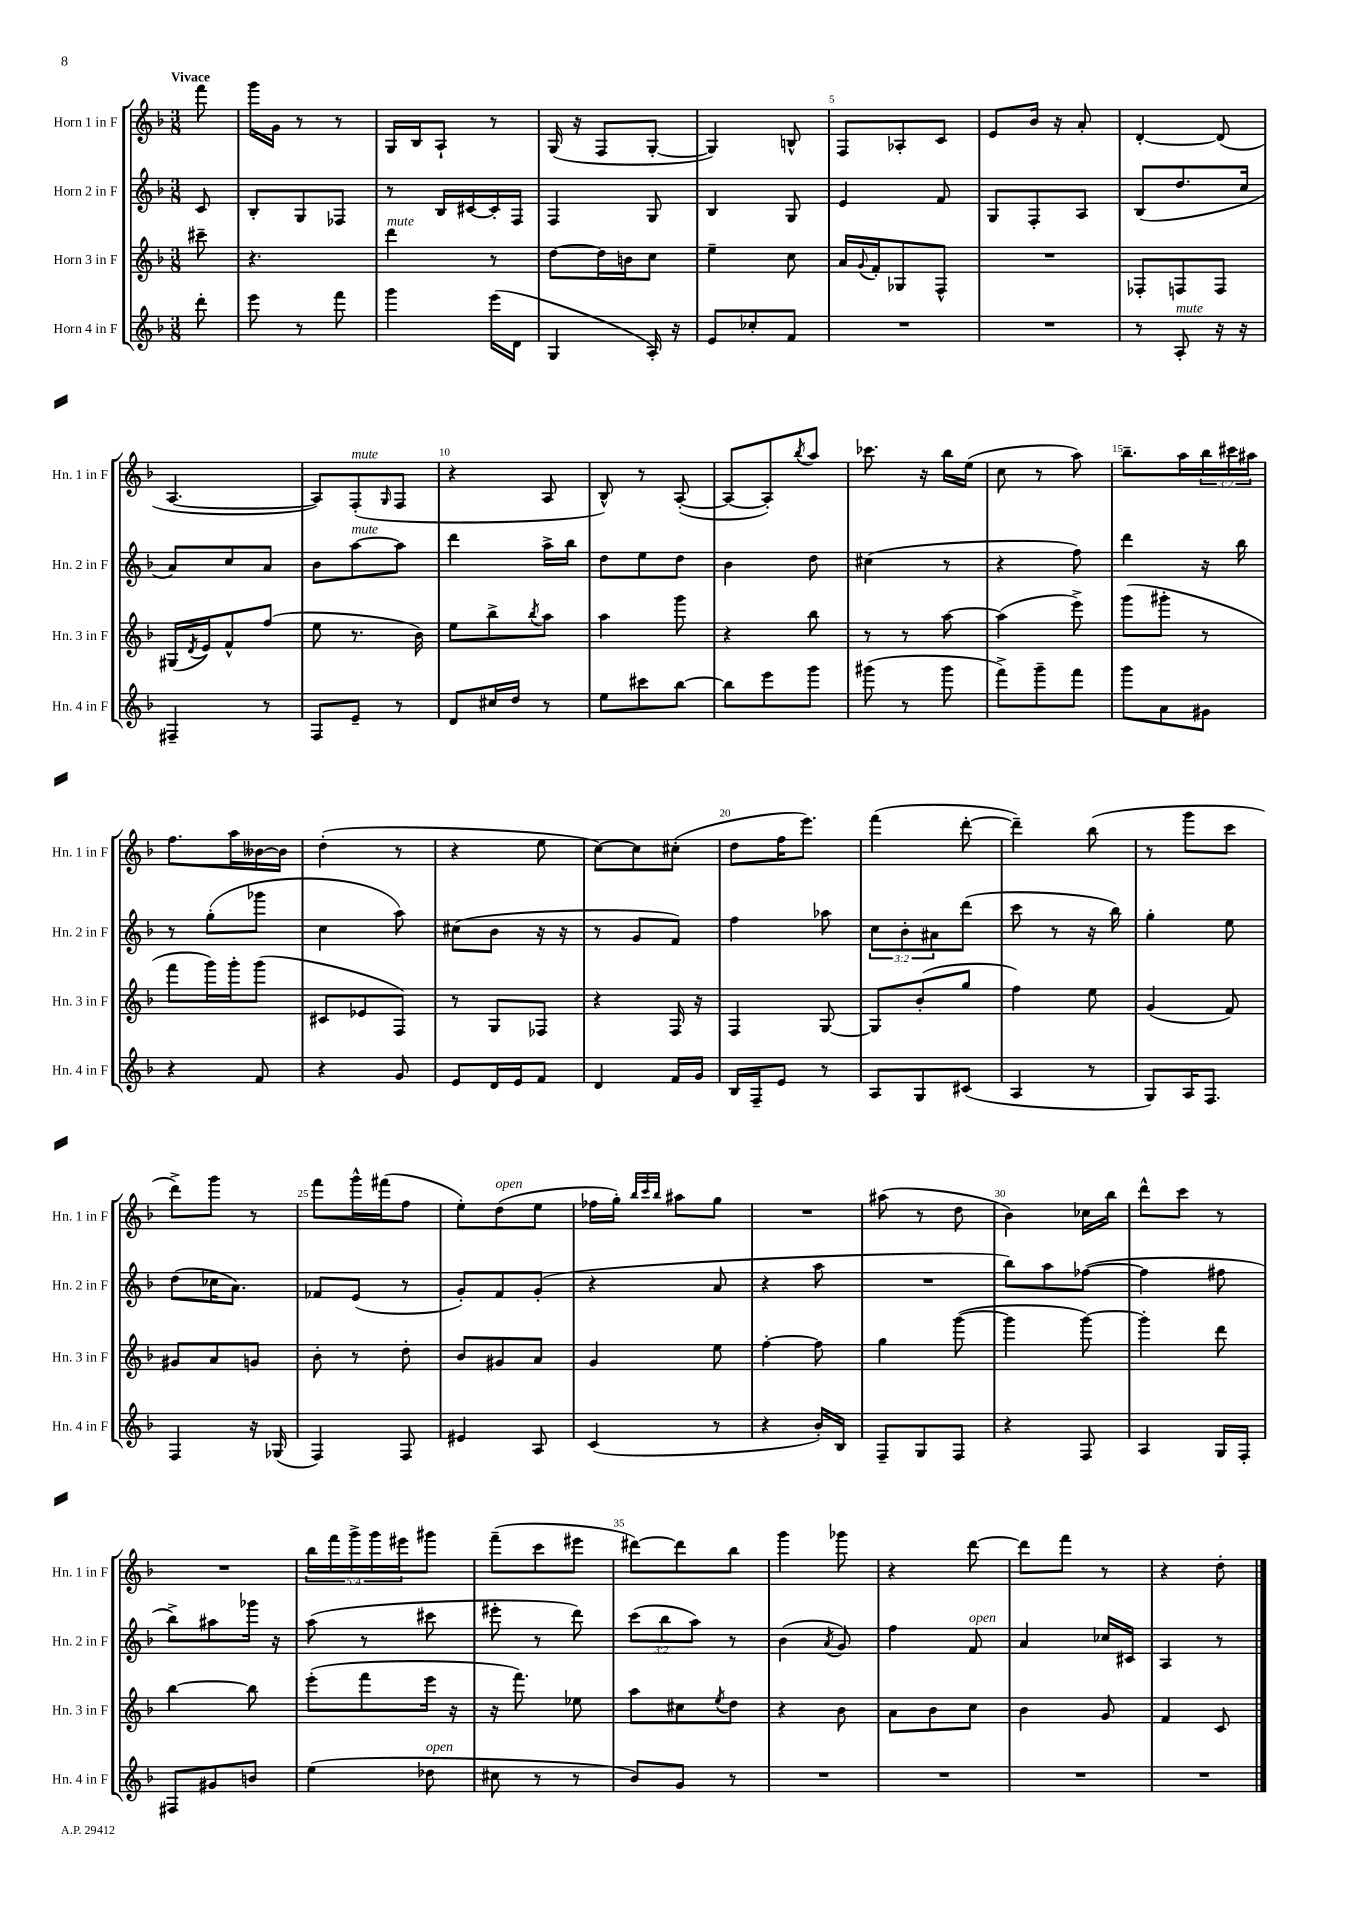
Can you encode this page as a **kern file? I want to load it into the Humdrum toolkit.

**kern	**kern	**kern	**kern
*staff4	*staff3	*staff2	*staff1
*clefG2	*clefG2	*clefG2	*clefG2
*k[b-]	*k[b-]	*k[b-]	*k[b-]
*M3/8	*M3/8	*M3/8	*M3/8
8ddd'\	8ccc#~\	8c/	8fff\
=	=	=	=
8eee\	4.r	8B-'/L	16ggg\LL
.	.	.	16g\JJ
8r	.	8G/	8r
8fff\	.	8F-/J	8r
=	=	=	=
4ggg\	4ddd\	8r	16G/LL
.	.	.	16B-/J
.	.	16B-/LL	8A`/J
.	.	[16c#/	.
(16eee\LL	8r	16c#'/]	8r
16d\JJ	.	16F/JJ	.
=	=	=	=
4G/	[8dd\L	4F/	(16G/
.	.	.	16r
.	16dd\]L	.	8F/L
.	16b\J	.	.
16A'/)	8cc\J	8G/	[8G'/J
16r	.	.	.
=	=	=	=
8e/L	4ee~\	4B-/	4G/])
8cc-'/	.	.	.
8f/J	8cc\	8G/	8B^^/
=	=	=	=
4.r	16a/LL	4e/	8F/L
.	8qqg/	.	.
.	16f'/J	.	.
.	8G-/	.	8A-'/
.	8F^^/J	8f/	8c/J
=	=	=	=
4.r	4.r	8G/L	8e/L
.	.	8F'/	16b-/Jk
.	.	.	16r
.	.	8A/J	8a'/
=	=	=	=
8r	8F-'/L	(8B-/L	[4d'/
8A'/	8F/	8.dd/	.
16r	8F/J	.	(8d/]
16r	.	16cc/Jk	.
=	=	=	=
4F#~/	(16G#/LL	8a/L)	[4.A/
.	8qd/	.	.
.	16e/J)	.	.
.	8f^^/	8cc/	.
8r	(8ff/J	8a/J	.
=	=	=	=
8F/L	8ee\	8b-\L	8A/]L)
8e~/J	8.r	[8aa\	(8F'/
.	.	.	16qqG/
8r	.	8aa\]J	8F/J
.	16b-\)	.	.
=	=	=	=
8d/L	8ee\L	4ddd\	4r
16cc#/L	8bb-^\	.	.
16dd/JJ	.	.	.
.	8qbb-/	.	.
8r	8aa\J	16aa^\LL	8A/
.	.	16bb-\JJ	.
=	=	=	=
8ee\L	4aa\	8dd\L	8B-^^/)
8ccc#\	.	8ee\	8r
[8bb-\J	8ggg\	8dd\J	([8A'/
=	=	=	=
8bb-\]L	4r	4b-\	8A/_L
8eee\	.	.	8A'/])
.	.	.	8qbb-/
8ggg\J	8bb-\	8dd\	8aa/J
=	=	=	=
(8ggg#\	8r	(4cc#\	8.ccc-\
8r	8r	.	.
.	.	.	16r
8ggg#\	[8aa\	8r	16bb-\LL
.	.	.	(16ee\JJ
=	=	=	=
8fff^\L)	(4aa\]	4r	8cc\
8ggg~\	.	.	8r
8fff\J	8eee^\)	8ff\)	8aa\)
=	=	=	=
8ggg\L	(8ggg\L	4ddd\	8.bb-~\L
8a\	8ggg#'\J	.	.
.	.	.	16aa\L
8g#\J	8r	16r	24bb-\
.	.	.	24ccc#\
.	.	16bb-\	.
.	.	.	24aa#\JJ
=	=	=	=
4r	8fff\L	8r	8.ff\L
.	16ggg\L)	(8gg'\L	.
.	16ggg'\J	.	16aa\L
8f/	(8ggg\J	8ggg-\J	[16b--\
.	.	.	16b--\]JJ
=	=	=	=
4r	8c#/L	4cc\	(4dd'\
.	8e-/	.	.
8g/	8F/J)	8aa\)	8r
=	=	=	=
8e/L	8r	(8cc#\L	4r
16d/L	8G/L	8b-\J	.
16e/J	.	.	.
8f/J	8F-/J	16r	8ee\
.	.	16r	.
=	=	=	=
4d/	4r	8r	[8cc\L)
.	.	8g/L	8cc\]
16f/LL	16F/	8f/J)	(8cc#'\J
16g/JJ	16r	.	.
=	=	=	=
16B-/LL	4F/	4ff\	8dd\L
16F~/J	.	.	.
8e/J	.	.	16ff\K
.	.	.	8.eee\J)
8r	[8G/	8aa-\	.
=	=	=	=
8A/L	8G/]L	12cc\L	(4fff\
.	.	12b-'\	.
8G/	(8b-'/	.	.
.	.	12a#\	.
(8c#/J	8gg/J	(8ddd\J	[8ddd'\
=	=	=	=
4A/	4ff\)	8ccc\	4ddd~\])
.	.	8r	.
8r	8ee\	16r	(8bb-\
.	.	16bb-\)	.
=	=	=	=
8G/L)	(4g/	4gg'\	8r
16A/K	.	.	8ggg\L
8.F/J	.	.	.
.	8f/)	8ee\	8ccc\J
=	=	=	=
4F/	8g#/L	(8dd\L	8ddd^\L)
.	8a/	16cc-\K	8ggg\J
.	.	8.a\J)	.
16r	8g/J	.	8r
(16G-/	.	.	.
=	=	=	=
4F/)	8b-'\	8f-/L	8fff\L
.	8r	(8e/J	16ggg^^\L
.	.	.	(16fff#\J
8F/	8dd'\	8r	8ff\J
=	=	=	=
4e#/	8b-/L	8g'/L)	8ee'\L)
.	8g#/	8f/	(8dd\
8A/	8a/J	(8g'/J	8ee\J
=	=	=	=
(4c/	4g/	4r	16ff-\LL
.	.	.	16gg'\JJ)
.	.	.	32qqbb-/LLL
.	.	.	32qqccc/
.	.	.	32qqbb-/JJJ
.	.	.	8aa#\L
8r	8ee\	8a/	8gg\J
=	=	=	=
4r	[4ff'\	4r	4.r
16b-'/LL)	8ff\]	8aa\	.
16B-/JJ	.	.	.
=	=	=	=
8F~/L	4gg\	4.r	(8aa#\
8G/	.	.	8r
8F/J	([8ggg\	.	8dd\
=	=	=	=
4r	4ggg\]	8bb-\L)	4b-\)
.	.	8aa\	.
8F/	[8ggg\)	([8ff-\J	16cc-\LL
.	.	.	16bb-\JJ
=	=	=	=
4A/	4ggg'\]	4ff-\]	8ddd^^\L
.	.	.	8ccc\J
16G/LL	8ddd\	8ff#\	8r
16F'/JJ	.	.	.
=	=	=	=
8F#/L	[4bb-\	8bb-^\L)	4.r
8g#/	.	8aa#\	.
8b/J	8bb-\]	16ggg-\Jk	.
.	.	16r	.
=	=	=	=
(4ee\	(8eee'\L	(8aa\	20bb-\LL
.	.	.	20fff\
.	.	.	20ggg^\
.	8fff\	8r	.
.	.	.	20ggg\
.	.	.	20eee#\J
8dd-\	16eee\Jk	8ccc#\	8ggg#\J
.	16r	.	.
=	=	=	=
8cc#\	16r	8eee#'\	(8fff~\L
.	8.fff\)	.	.
8r	.	8r	8ccc\
8r	8ee-\	8ddd\)	8eee#\J
=	=	=	=
8b-/L)	8aa\L	(12ccc\L	[8ddd#\L)
.	.	12bb-\	.
8g/J	8cc#\	.	8ddd#\]
.	.	12aa\J)	.
.	8qee/	.	.
8r	8dd\J	8r	8bb-\J
=	=	=	=
4.r	4r	(4b-\	4ggg\
.	.	8qa/	.
.	8b-\	8g/)	8ggg-\
=	=	=	=
4.r	8a\L	4ff\	4r
.	8b-\	.	.
.	8cc\J	8f/	[8ddd\
=	=	=	=
4.r	4b-\	4a/	8ddd\]L
.	.	.	8fff\J
.	8g/	16cc-/LL	8r
.	.	16c#/JJ	.
=	=	=	=
4.r	4f/	4A/	4r
.	8c/	8r	8dd'\
==	==	==	==
*-	*-	*-	*-
